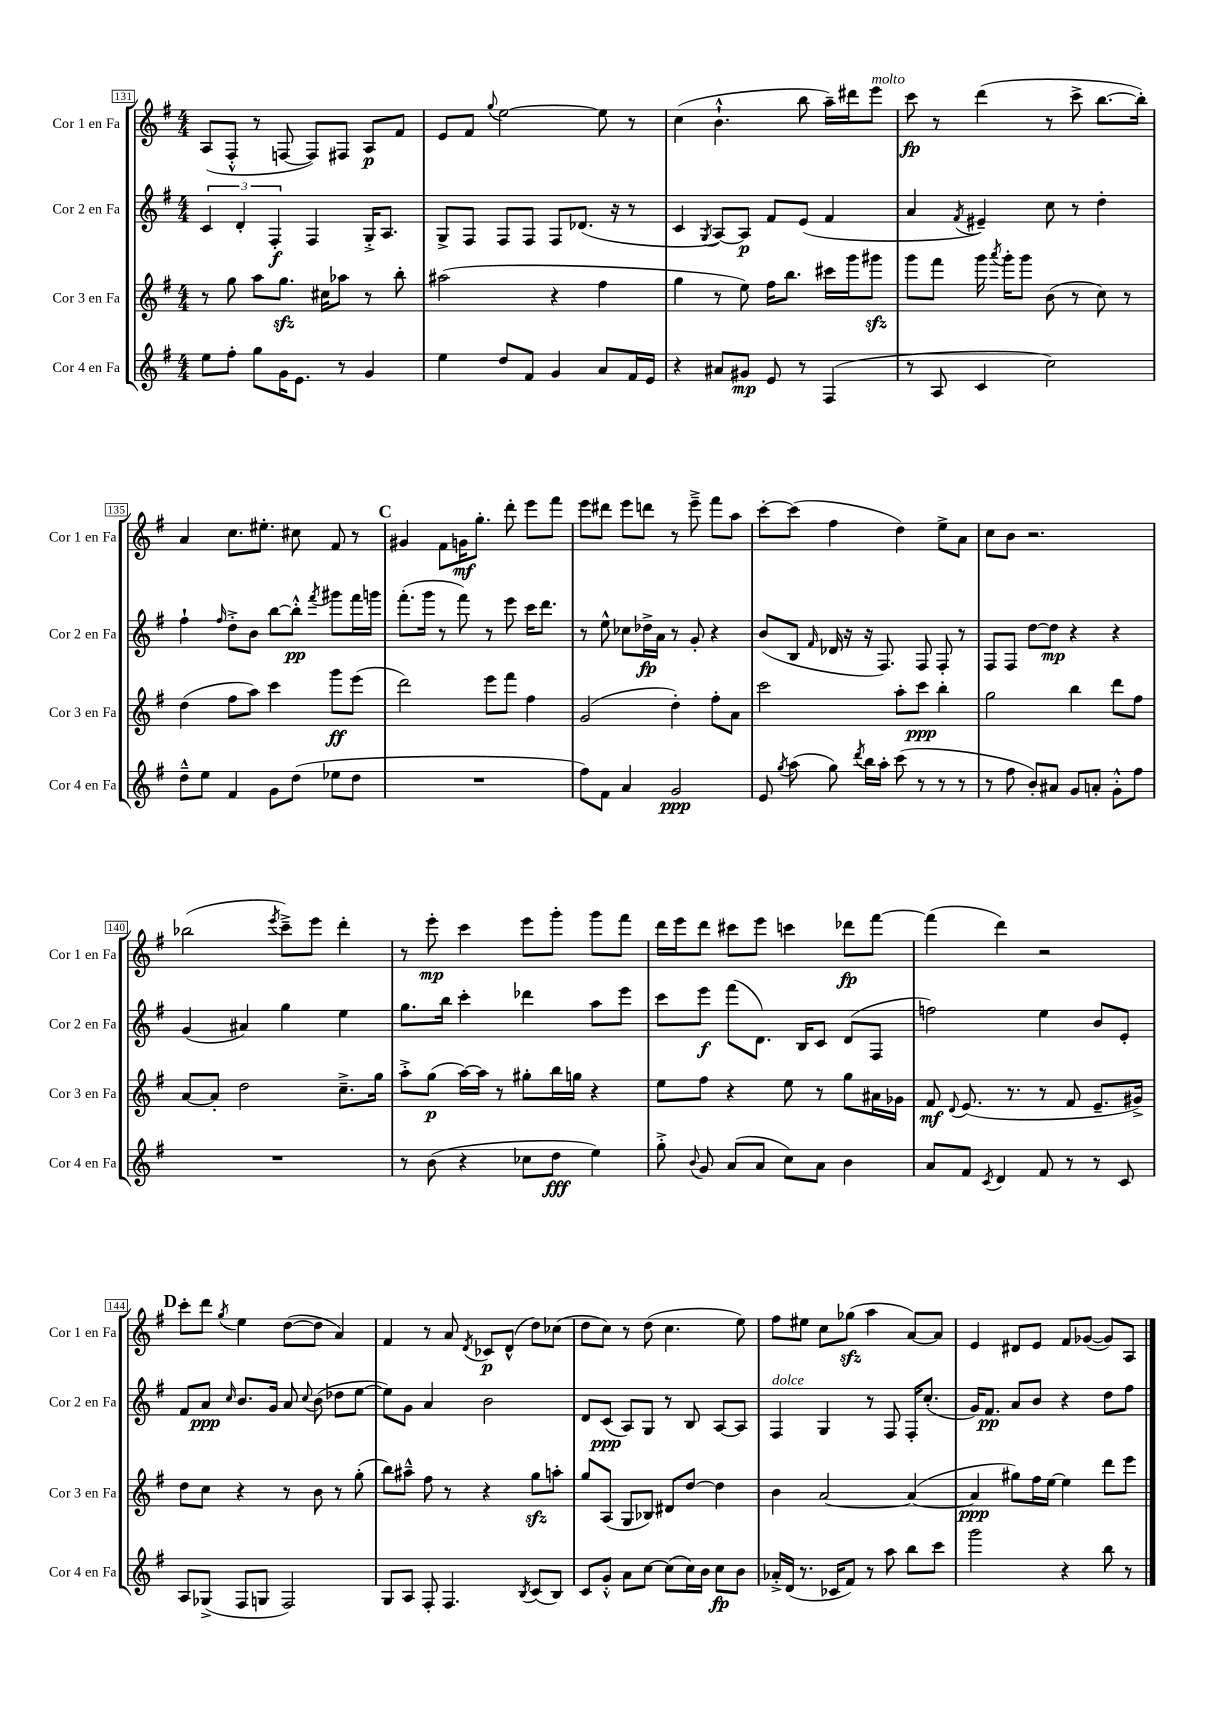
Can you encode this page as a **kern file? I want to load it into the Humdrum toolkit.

**kern	**kern	**kern	**kern
*staff4	*staff3	*staff2	*staff1
*clefG2	*clefG2	*clefG2	*clefG2
*k[f#]	*k[f#]	*k[f#]	*k[f#]
*M4/4	*M4/4	*M4/4	*M4/4
8ee	8r	6c	(8A
8ff#'	8gg	.	8F#'^^
.	.	6d'	.
8gg	8aa	.	8r
.	.	6F#'	.
16g	8.gg	.	[8F
8.e	.	.	.
.	.	4F#	8F])
.	16cc#	.	.
8r	8aa-	.	8F#
4g	8r	16G'^	8A
.	.	8.A	.
.	8bb'	.	8f#
=	=	=	=
4ee	(2aa#	8G^	8e
.	.	8F#	8f#
.	.	.	8qqgg
8dd	.	8F#	[2ee
8f#	.	8F#	.
4g	4r	8F#	.
.	.	(8.d-	.
8a	4ff#	.	8ee]
.	.	16r	.
16f#	.	8r	8r
16e	.	.	.
=	=	=	=
4r	4gg	4c	(4cc
.	.	8qG	.
8a#	8r	[8A)	4.b`^^
8g#	8ee)	8A]	.
8e	16ff#	8f#	.
.	8.bb	.	.
8r	.	(8e	8bb
(4F#	16ccc#	4f#	16aa~)
.	16ggg	.	16ddd#
.	8ggg#	.	8eee
=	=	=	=
8r	8ggg	4a	8ccc
8A	8fff#	.	8r
.	.	8qf#	.
4c	16ggg	4e#~)	(4ddd
.	8qaaa	.	.
.	16ggg'	.	.
.	8ggg	.	.
2cc)	(8b	8cc	8r
.	8r	8r	8ccc^
.	8cc)	4dd'	[8.bb
.	8r	.	.
.	.	.	16bb'])
=	=	=	=
8dd~^^	(4dd	4ff#`	4a
8ee	.	.	.
.	.	16qqff#	.
4f#	8ff#	8dd'^	8.cc
.	8aa)	8b	.
.	.	.	8.ee#'
8g	4ccc	[8bb	.
(8dd	.	8bb'^^]	8cc#
.	.	8qfff#	.
8ee-	8ggg	8ggg#	8f#
8dd	(8eee	16fff#	8r
.	.	16ggg	.
=	=	=	=
1r	2ddd)	(8.fff#'	4g#
.	.	16ggg	.
.	.	8r	8f#
.	.	8fff#)	16g
.	.	.	8.gg'
.	8eee	8r	.
.	8fff#	8eee	8ddd'
.	4ff#	16ccc	8eee
.	.	8.ddd	.
.	.	.	8fff#
=	=	=	=
8ff#)	(2g	8r	8eee
8f#	.	8ee^^	8ddd#
4a	.	8cc-	8eee
.	.	16dd-^	8ddd
.	.	16a	.
2g	4dd')	8r	8r
.	.	8g'	8eee~^
.	8ff#'	4r	8fff#
.	8a	.	8aa
=	=	=	=
8e	2ccc	(8b	[8ccc'
8qgg	.	.	.
(8aa	.	8B	(8ccc]
.	.	16qqf#	.
8gg)	.	16d-	4ff#
.	.	16r	.
8qddd	.	.	.
16bb	.	16r	.
16aa'	.	8.F#)	.
(8ccc	8aa'	.	4dd)
8r	8ccc	8F#	.
8r	4bb'	8F#'	8ee^
8r	.	8r	8a
=	=	=	=
8r	2gg	8F#	8cc
8ff#	.	8F#	8b
8b')	.	[8dd	2.r
8a#	.	8dd]	.
8g	4bb	4r	.
8a'	.	.	.
8g'^^	8ddd	4r	.
8ff#	8ff#	.	.
=	=	=	=
1r	[8a	(4g	(2bb-
.	8a']	.	.
.	2dd	4a#)	.
.	.	.	8qeee
.	.	4gg	8ccc~^)
.	.	.	8eee
.	8.cc~^	4ee	4ddd'
.	16gg	.	.
=	=	=	=
8r	8aa'^	8.gg	8r
(8b	(8gg	.	8eee'
.	.	16bb	.
4r	[16aa)	4ccc'	4ccc
.	16aa]	.	.
.	8r	.	.
8cc-	8gg#'	4ddd-	8eee
8dd	16bb	.	8ggg'
.	16gg	.	.
4ee)	4r	8aa	8ggg
.	.	8eee	8fff#
=	=	=	=
8gg'^	8ee	8ccc	16ddd
.	.	.	16eee
8qqb	.	.	.
8g	8ff#	8eee	8ddd
(8a	4r	(8fff#	8ccc#
8a	.	8.d)	8eee
8cc)	8ee	.	4ccc
.	.	16B	.
8a	8r	8c	.
4b	8gg	(8d	8ddd-
.	16a#	8F#	[8fff#
.	16g-	.	.
=	=	=	=
8a	8f#	2ff)	(4fff#]
.	8qqd	.	.
8f#	(8.e	.	.
8qc	.	.	.
4d	.	.	4ddd)
.	8.r	.	.
8f#	8r	4ee	2r
8r	8f#	.	.
8r	8.e~	8b	.
8c	.	8e'	.
.	16g#^)	.	.
=	=	=	=
8A	8dd	8f#	8ccc'
(8G-^	8cc	8a	8ddd
.	.	16qqcc	8qgg
8F#	4r	8.b	4ee
8G	.	.	.
.	.	16g	.
2F#)	8r	8a	([8dd
.	.	8qqcc	.
.	8b	(8b	8dd]
.	8r	8dd-	4a)
.	(8gg'	[8ee	.
=	=	=	=
8G	8bb)	8ee])	4f#
8A	8aa#~^^	8g	.
8F#'	8ff#	4a	8r
4.F#	8r	.	8a
.	.	.	8qd
.	4r	2b	8c-
.	.	.	(8d^^
8qB	.	.	.
(8c	8gg	.	8dd)
8B)	8aa'	.	(8cc-
=	=	=	=
8c	8gg	8d	8dd
8g'^^	(8A	(8c	8cc)
8a	8G	8A)	8r
[8cc	8B-)	8G	(8dd
(8cc]	8d#	8r	4.cc
16cc)	[8dd	8B	.
16b	.	.	.
8cc	4dd]	[8A	.
8b	.	8A]	8ee)
=	=	=	=
16a-'^	4b	4F#	8ff#
(16d	.	.	.
8.r	.	.	8ee#
.	[2a	4G	8cc
16c-	.	.	.
8f#)	.	.	(8gg-
8r	.	8r	4aa
8aa	.	8F#	.
8bb	(4a_	16F#'	[8a)
.	.	(8.cc'	.
8ccc	.	.	8a]
=	=	=	=
2ggg	4a]	16g)	4e
.	.	8.f#	.
.	8gg#)	8a	8d#
.	16ff#	8b	8e
.	[16ee	.	.
4r	4ee]	4r	8f#
.	.	.	([8g-
8bb	8ddd	8dd	8g-])
8r	8eee	8ff#	8A
==	==	==	==
*-	*-	*-	*-
